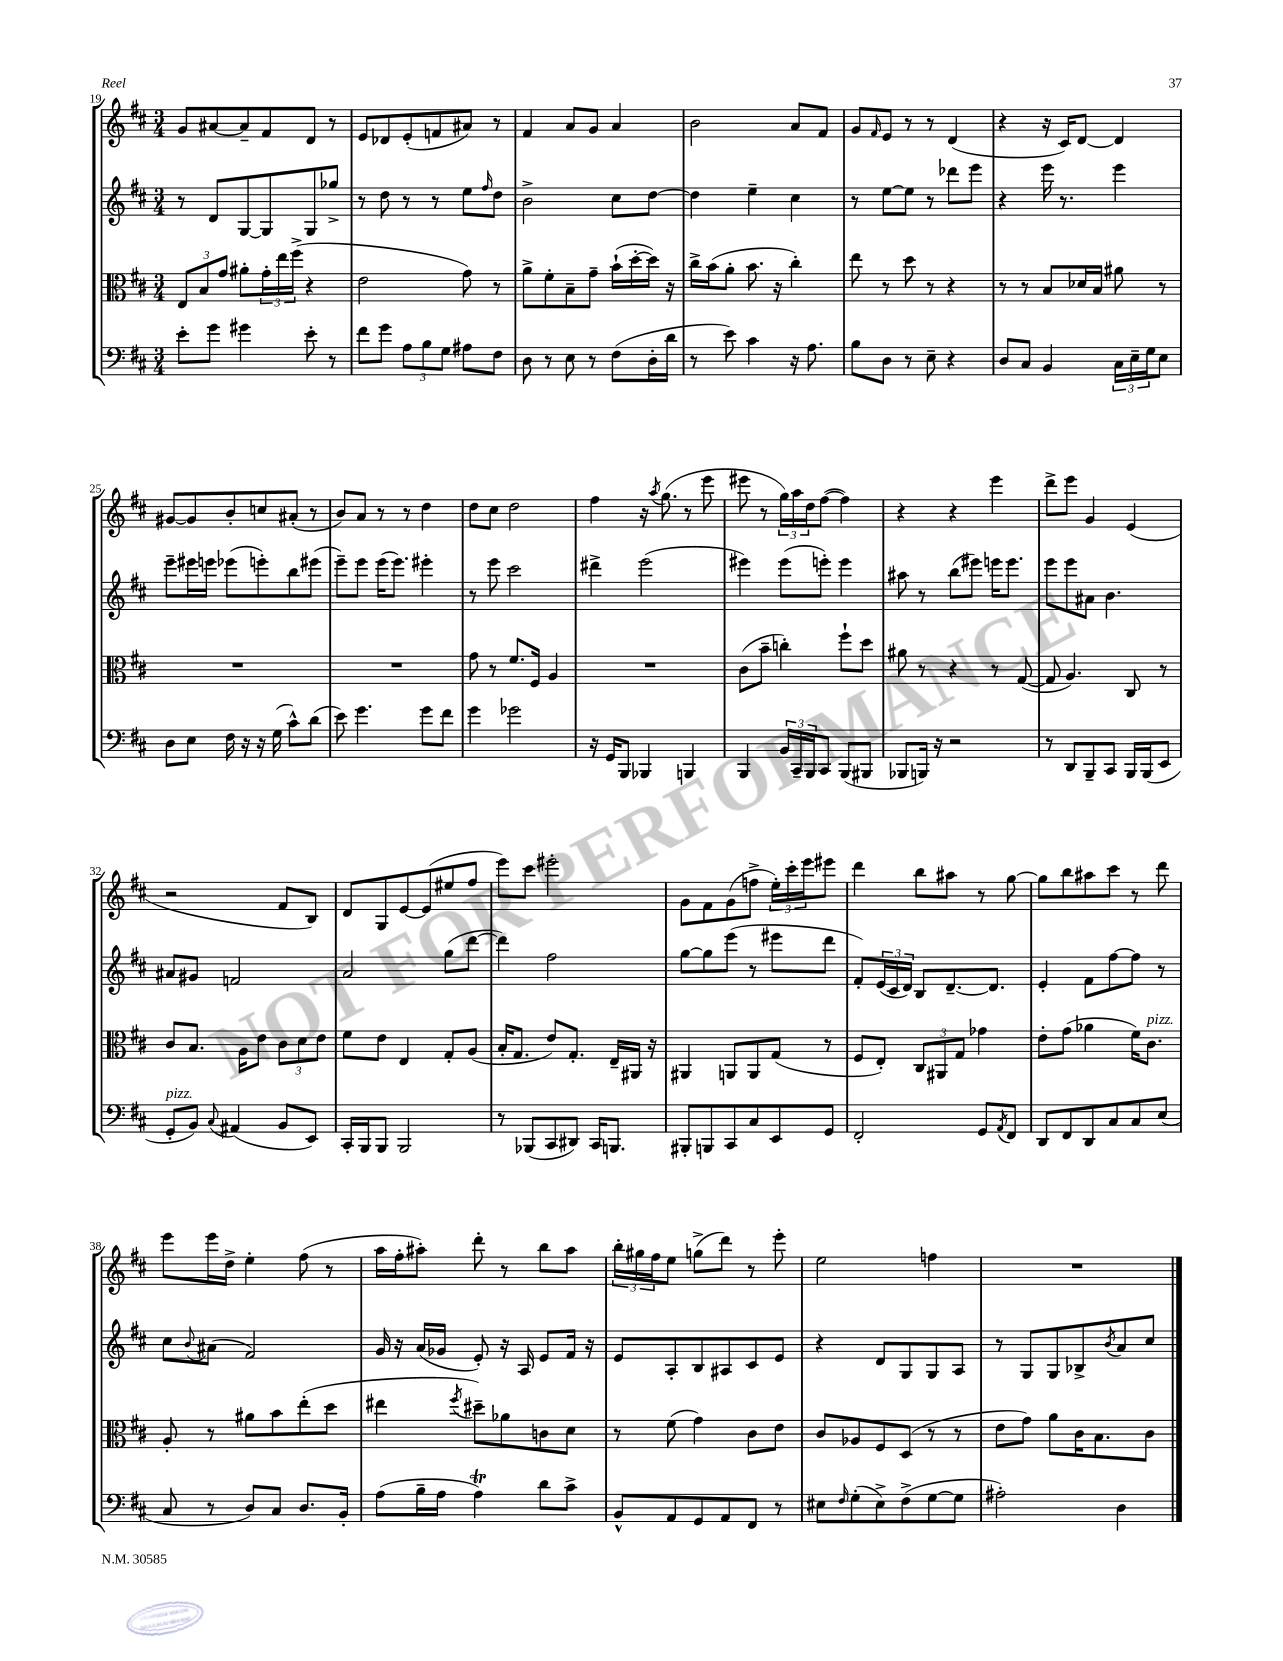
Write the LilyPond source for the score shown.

<<
\new StaffGroup <<
\new Staff = "s0" {
    \clef treble \key d \major \numericTimeSignature \time 3/4
    g'8 ais'8~ ais'8-- fis'8 d'8 r8 |
    e'8 des'8 e'8-.( f'8 ais'8) r8 |
    fis'4 a'8 g'8 a'4 |
    b'2 a'8 fis'8 |
    g'8 \grace { fis'16 } e'8 r8 r8 d'4( |
    r4 r16 cis'16) d'8~ d'4 |
    gis'8~ gis'8 b'8-. c''8 ais'8-.( r8 |
    b'8) a'8 r8 r8 d''4 |
    d''8 cis''8 d''2 |
    fis''4 r16 \acciaccatura { a''8 } g''8.( r8 e'''8 |
    eis'''8 r8 \tuplet 3/2 { g''16) a''16 d''16 } fis''8~( fis''4) |
    r4 r4 e'''4 |
    d'''8-> e'''8 g'4 e'4( |
    r2 fis'8 b8) |
    d'8 g8 e'8~ e'8( eis''8 fis''8 |
    e'''8) cis'''8 eis'''2-. |
    g'8 fis'8 g'8( f''8-> \tuplet 3/2 { e''16-.) cis'''16-. e'''16 } eis'''8 |
    d'''4 b''8 ais''8 r8 g''8~ |
    g''8 b''8 ais''8 cis'''8 r8 d'''8 |
    e'''8 e'''16 d''16-> e''4-. fis''8( r8 |
    a''16 fis''16-. ais''8-.) d'''8-. r8 b''8 ais''8 |
    \tuplet 3/2 { b''16-. gis''16 fis''16 } e''8 g''8->( d'''8) r8 e'''8-. |
    e''2 f''4 |
    R2. \bar "|." |
}
\new Staff = "s1" {
    \clef treble \key d \major \numericTimeSignature \time 3/4
    r8 d'8 g8~ g8 g8 ges''8-> |
    r8 d''8 r8 r8 e''8 \grace { fis''16 } d''8 |
    b'2-> cis''8 d''8~ |
    d''4 e''4-- cis''4 |
    r8 e''8~ e''8 r8 des'''8 e'''8 |
    r4 e'''16 r8. e'''4 |
    e'''8-- eis'''16 e'''16 ees'''8( e'''8-.) b''8 eis'''8( |
    e'''8--) e'''8 e'''16( e'''8.) eis'''4-. |
    r8 e'''8 cis'''2 |
    dis'''4-> e'''2( |
    eis'''4) eis'''8( e'''8-.) e'''4 |
    ais''8 r8 b''8( eis'''8) e'''16 e'''8. |
    e'''8 e'''8 ais'8 b'4. |
    ais'8 gis'8 f'2 |
    a'2 g''8( d'''8~ |
    d'''4) fis''2 |
    g''8~ g''8 e'''8( r8 eis'''8 d'''8 |
    fis'8-.) \tuplet 3/2 { e'16( cis'16 d'16) } b8 d'8.~-- d'8. |
    e'4-. fis'8 fis''8~ fis''8 r8 |
    cis''8 \appoggiatura { b'8 } ais'8( fis'2) |
    g'16 r16 a'16( ges'16 e'8-.) r16 a16 e'8 fis'16 r16 |
    e'8 a8-. b8 ais8 cis'8 e'8 |
    r4 d'8 g8 g8 a8 |
    r8 g8 g8 bes8-> \acciaccatura { b'8 } a'8 cis''8 \bar "|." |
}
\new Staff = "s2" {
    \clef alto \key d \major \numericTimeSignature \time 3/4
    \tuplet 3/2 { e8 b8 g'8 } ais'8-. \tuplet 3/2 { g'16-. e''16 fis''16->( } r4 |
    e'2 g'8) r8 |
    a'8-> fis'8-. b8-- g'8-- b'16-!( d''16~-. d''16) r16 |
    cis''16-> b'16( a'8-. b'8. r16 cis''4-.) |
    e''8 r8 d''8 r8 r4 |
    r8 r8 b8 des'16 b16 ais'8 r8 |
    R2. |
    R2. |
    g'8 r8 fis'8. fis16 a4 |
    R2. |
    cis'8( b'8-- c''4-.) fis''8-! d''8 |
    ais'8 r8 r4 r8 g8~( |
    g8 a4.) cis8 r8 |
    cis'8 b8. a16 e'8 \tuplet 3/2 { cis'8 d'8 e'8 } |
    fis'8 e'8 e4 g8-. a8( |
    b16-. g8. e'8) g8.-. e16-- ais,16 r16 |
    ais,4 a,8 a,8 g8( r8 |
    fis8 e8-.) \tuplet 3/2 { cis8 ais,8 g8 } ges'4 |
    e'8-. g'8( aes'4 fis'16) cis'8.^\markup { \italic "pizz." } |
    a8-. r8 ais'8 b'8 e''8-.( d''8 |
    eis''4 \acciaccatura { fis''8 } dis''8--) aes'8 c'8 d'8 |
    r8 fis'8( g'4) cis'8 e'8 |
    cis'8 aes8 fis8 d8( r8 r8 |
    e'8 g'8) a'8 cis'16 b8. cis'8 \bar "|." |
}
\new Staff = "s3" {
    \clef bass \key d \major \numericTimeSignature \time 3/4
    e'8-. g'8 gis'4 e'8-. r8 |
    fis'8 g'8 \tuplet 3/2 { a8 b8 g8 } ais8 fis8 |
    d8 r8 e8 r8 fis8( d16-. d'16 |
    r8 e'8) cis'4 r16 a8. |
    b8 d8 r8 e8-- r4 |
    d8 cis8 b,4 \tuplet 3/2 { cis16 e16-- g16 } e8 |
    d8 e8 fis16 r16 r16 g16( cis'8-^) d'8( |
    e'8) g'4. g'8 fis'8 |
    g'4 ges'2 |
    r16 g,16 b,,8 bes,,4 b,,4 |
    b,,4 \tuplet 3/2 { b,16 cis,16-- b,,16 } cis,8 b,,8( bis,,8 |
    bes,,8 b,,16) r16 r2 |
    r8 d,8 b,,8-- cis,8 b,,16 b,,16( e,8 |
    g,8-.^\markup { \italic "pizz." } b,8) \appoggiatura { cis8 } ais,4( b,8 e,8) |
    cis,16-. b,,16 b,,8 b,,2 |
    r8 bes,,8( cis,8 dis,8) cis,16 b,,8. |
    bis,,8-. b,,8 cis,8 cis8 e,8 g,8 |
    fis,2-. g,8 \acciaccatura { a,8 } fis,8 |
    d,8 fis,8 d,8 cis8 cis8 e8( |
    cis8 r8 d8) cis8 d8. b,16-. |
    a8( b16-- a16 a4\trill) d'8 cis'8-> |
    b,8-^ a,8 g,8 a,8 fis,8 r8 |
    eis8 \grace { fis16 } g8-.( eis8->) fis8->( g8~ g8 |
    ais2-.) d4 \bar "|." |
}
>>
>>
\layout { \context { \Score currentBarNumber = #19 } }
